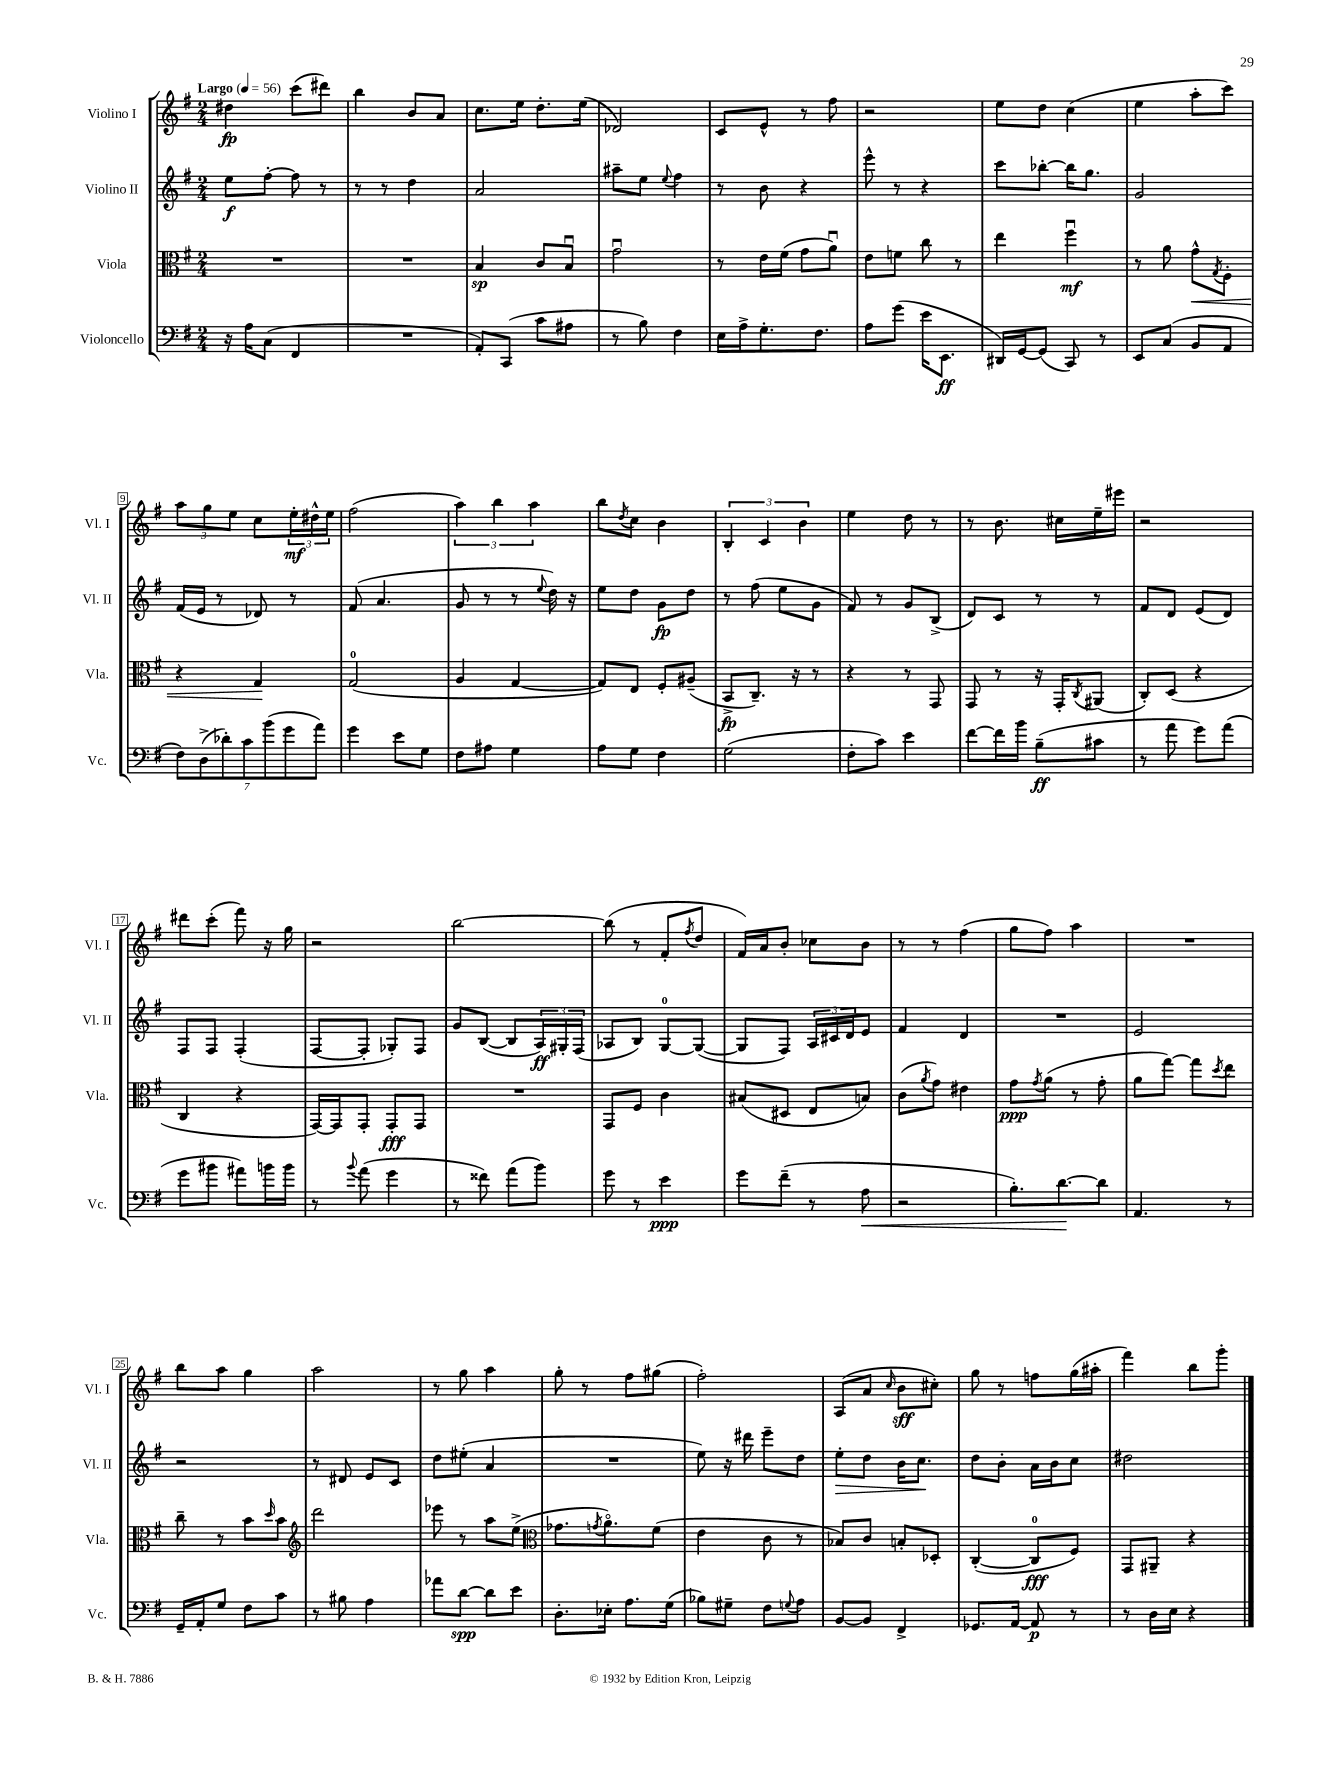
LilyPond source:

<<
\new StaffGroup <<
\new Staff = "s0" \with { instrumentName = "Violino I" shortInstrumentName = "Vl. I" } {
    \clef treble \key g \major \numericTimeSignature \time 2/4 \tempo "Largo" 4 = 56
    dis''4\fp c'''8( dis'''8) |
    b''4 b'8 a'8 |
    c''8. e''16 d''8.-. e''16( |
    des'2) |
    c'8 e'8-^ r8 fis''8 |
    r2 |
    e''8 d''8 c''4( |
    e''4 a''8-. c'''8) |
    \tuplet 3/2 { a''8 g''8 e''8 } c''8 \tuplet 3/2 { e''16-.\mf dis''16-^ e''16 } |
    fis''2( |
    \tuplet 3/2 { a''4) b''4 a''4 } |
    b''8 \acciaccatura { d''8 } c''8 b'4 |
    \tuplet 3/2 { b4-. c'4 b'4 } |
    e''4 d''8 r8 |
    r8 b'8. cis''16 e''16-- eis'''16 |
    r2 |
    dis'''8 c'''8-.( fis'''8) r16 g''16 |
    r2 |
    b''2~ |
    b''8( r8 fis'8-. \acciaccatura { fis''8 } d''8 |
    fis'16) a'16 b'8-. ces''8 b'8 |
    r8 r8 fis''4( |
    g''8 fis''8) a''4 |
    R2 |
    b''8 a''8 g''4 |
    a''2 |
    r8 g''8 a''4 |
    g''8-. r8 fis''8 gis''8( |
    fis''2-.) |
    a8( a'8 \grace { c''16 } b'8\sff cis''8-.) |
    g''8 r8 f''8 g''16( ais''16-. |
    fis'''4) b''8 g'''8-. \bar "|." |
}
\new Staff = "s1" \with { instrumentName = "Violino II" shortInstrumentName = "Vl. II" } {
    \clef treble \key g \major \numericTimeSignature \time 2/4
    e''8\f fis''8~-. fis''8 r8 |
    r8 r8 d''4 |
    a'2 |
    ais''8-- e''8 \appoggiatura { e''8 } fis''4 |
    r8 b'8 r4 |
    e'''8-^ r8 r4 |
    c'''8 bes''8~-. bes''16 g''8. |
    g'2 |
    fis'16( e'16 r8 des'8) r8 |
    fis'8( a'4. |
    g'8 r8 r8 \appoggiatura { e''8 } d''16) r16 |
    e''8 d''8 g'8\fp d''8 |
    r8 fis''8( e''8 g'8 |
    fis'8) r8 g'8 b8->( |
    d'8) c'8 r8 r8 |
    fis'8 d'8 e'8( d'8) |
    fis8 fis8 fis4-.( |
    fis8~ fis8-. ges8-.) fis8 |
    g'8 b8~( b8 \tuplet 3/2 { a16\ff) gis16-. fis16( } |
    aes8 b8) g8-0~ g8~( |
    g8 fis8) \tuplet 3/2 { a16 cis'16 d'16 } e'8 |
    fis'4 d'4 |
    R2 |
    e'2 |
    r2 |
    r8 dis'8 e'8 c'8 |
    d''8 eis''8-.( a'4 |
    R2 |
    e''8) r16 dis'''16 e'''8-- d''8 |
    e''8-.\> d''8 b'16 c''8.\! |
    d''8 b'8-. a'16 b'16 c''8 |
    dis''2 \bar "|." |
}
\new Staff = "s2" \with { instrumentName = "Viola" shortInstrumentName = "Vla." } {
    \clef alto \key g \major \numericTimeSignature \time 2/4
    R2 |
    R2 |
    b4\sp c'8 b8\downbow |
    g'2\downbow |
    r8 e'16 fis'16( g'8 a'8\downbow) |
    e'8 f'8 c''8 r8 |
    e''4 fis''4\downbow\mf |
    r8 a'8 g'8-^\< \acciaccatura { g8 } fis8-. |
    r4 g4\! |
    g2-0( |
    a4 g4~ |
    g8) e8 fis8-. ais8--( |
    b,8->\fp c8.--) r16 r8 |
    r4 r8 g,8 |
    g,8 r8 r16 g,16-. \acciaccatura { c8 } ais,8( |
    c8-.) d8( r4 |
    c4 r4 |
    g,16~) g,16 g,8-. g,8-.\fff g,8 |
    R2 |
    g,8 fis8 c'4 |
    bis8( dis8 e8 b8) |
    c'8( \acciaccatura { a'8 } g'8) eis'4 |
    g'8\ppp \acciaccatura { g'8 } a'8( r8 g'8-. |
    a'8 g''8~) g''8 \acciaccatura { d''8 } e''8 |
    c''8-- r8 b'8 \grace { d''16 } b'8 |
    \clef treble d'''2 |
    ees'''8 r8 a''8 e''8->( |
    \clef alto ges'8. \acciaccatura { g'8 } a'8.\flageolet) fis'8( |
    e'4 c'8 r8 |
    bes8) c'8 b8-. des8-. |
    c4~-.( c8-0\fff fis8) |
    g,8 ais,8-- r4 \bar "|." |
}
\new Staff = "s3" \with { instrumentName = "Violoncello" shortInstrumentName = "Vc." } {
    \clef bass \key g \major \numericTimeSignature \time 2/4
    r16 a16 c8( fis,4 |
    R2 |
    a,8-.) c,8( c'8 ais8 |
    r8 b8) fis4 |
    e16 a16-> g8.-. fis8. |
    a8 g'8( e'16 e,8.\ff |
    dis,16) g,16~ g,8( c,8) r8 |
    e,8 c8( b,8 a,8 |
    \tuplet 7/4 { fis8) d8->( des'8-.) c'8 b'8( g'8 a'8) } |
    g'4 e'8 g8 |
    fis8 ais8 g4 |
    a8 g8 fis4 |
    g2( |
    fis8-. c'8) e'4 |
    fis'8~ fis'16 b'16 b8--\ff( cis'8 |
    r8 a'8 g'8) a'8( |
    g'8 bis'8 ais'8) b'16 b'16 |
    r8 \appoggiatura { b'8 } a'8( g'4 |
    r8 fisis'8) a'8( b'8) |
    g'8 r8 e'4\ppp |
    g'8 fis'8--( r8 a8\< |
    r2 |
    b8.-.) d'8.~\! d'8 |
    a,4. r8 |
    g,16-- a,16-. g8 fis8 c'8 |
    r8 bis8 a4 |
    aes'8 d'8~\spp d'8 e'8 |
    d8.-. ees16-. a8. g16( |
    bes8) gis8-- fis8 \appoggiatura { g8 } a8 |
    b,8~ b,8 fis,4-> |
    ges,8. a,16~ a,8\p r8 |
    r8 d16 e16 r4 \bar "|." |
}
>>
>>
\layout { \context { \Score \override BarNumber.stencil = #(make-stencil-boxer 0.1 0.3 ly:text-interface::print) } }
